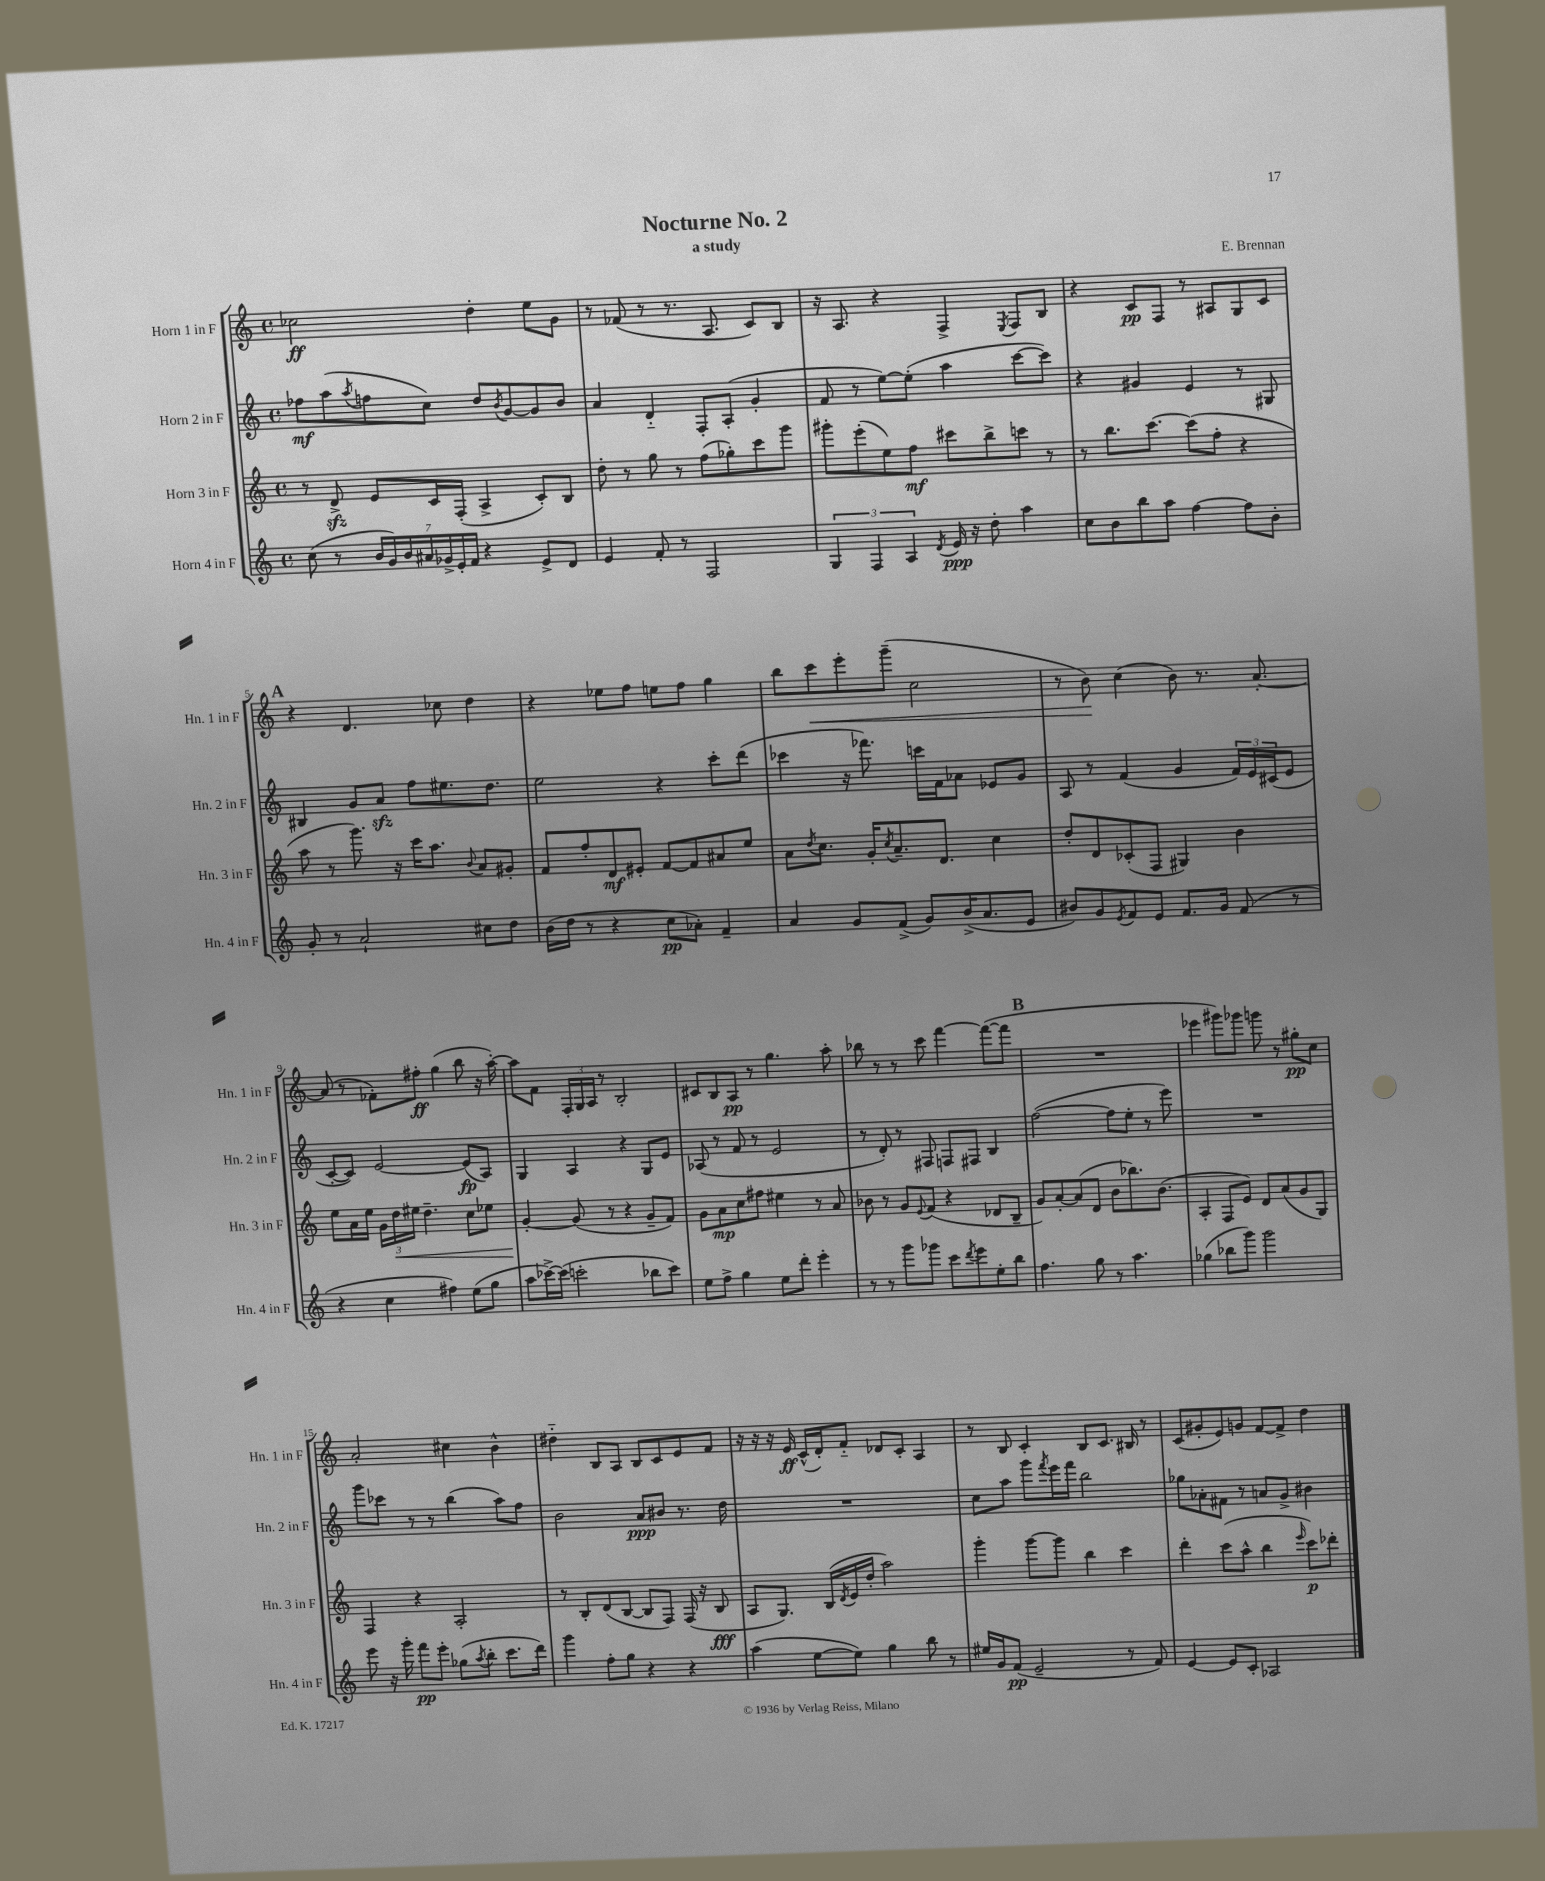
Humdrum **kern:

**kern	**dynam	**kern	**dynam	**kern	**dynam	**kern	**dynam
*part4	*part4	*part3	*part3	*part2	*part2	*part1	*part1
*staff4	*staff4	*staff3	*staff3	*staff2	*staff2	*staff1	*staff1
*I"Horn 4 in F	*	*I"Horn 3 in F	*	*I"Horn 2 in F	*	*I"Horn 1 in F	*
*I'Hn. 4 in F	*	*I'Hn. 3 in F	*	*I'Hn. 2 in F	*	*I'Hn. 1 in F	*
*clefG2	*	*clefG2	*	*clefG2	*	*clefG2	*
*k[]	*	*k[]	*	*k[]	*	*k[]	*
*M4/4	*	*M4/4	*	*M4/4	*	*M4/4	*
*met(c)	*	*met(c)	*	*met(c)	*	*met(c)	*
=1	=1	=1	=1	=1	=1	=1	=1
(8cc\	.	8r	.	8ff-X\L	mf	2cc-X\	ff
8r	.	8dzz^/	.	(8aa\	.	.	.
.	.	.	.	8qaa/	.	.	.
28b/LL	.	8e/L	.	8ffn\	.	.	.
28g/)	.	.	.	.	.	.	.
28b/	.	.	.	.	.	.	.
28a#X/	.	.	.	.	.	.	.
.	.	16c/L	.	8cc\J)	.	.	.
28g-X^/	.	.	.	.	.	.	.
28e'/	.	.	.	.	.	.	.
.	.	(16F'/JJ	.	.	.	.	.
28f/JJ	.	.	.	.	.	.	.
4r	.	4A^/	.	8dd/L	.	4dd'\	.
.	.	.	.	8qb/	.	.	.
.	.	.	.	[8g/	.	.	.
8e^/L	.	8c'/L)	.	8g/]	.	8ee\L	.
8d/J	.	8B/J	.	8b/J	.	8g\J	.
=2	=2	=2	=2	=2	=2	=2	=2
4e/	.	8dd'\	.	4a/	.	8r	.
.	.	8r	.	.	.	(8f-X/	.
8f'/	.	8gg\	.	4d/	.	8r	.
8r	.	8r	.	.	.	8.r	.
2F/	.	(8ff\L	.	8F'/L	.	.	.
.	.	.	.	.	.	8.A/	.
.	.	8gg-X'\)	.	(8A'/J	.	.	.
.	.	8ccc\	.	4g'/	.	8c/L)	.
.	.	8ggg\J	.	.	.	8B/J	.
=3	=3	=3	=3	=3	=3	=3	=3
6G/	.	8ggg#X'\L	.	8f/	.	16r	.
.	.	.	.	.	.	8.A/	.
.	.	(8eee'\	.	8r	.	.	.
6F/	.	.	.	.	.	.	.
.	.	8ee\)	.	[8ee\L)	.	4r	.
6A/	.	.	.	.	.	.	.
.	.	8ff\J	mf	(8ee'\J]	.	.	.
8qd/	.	.	.	.	.	.	.
16e/	ppp	8ccc#X\L	.	4aa\	.	4F^/	.
16r	.	.	.	.	.	.	.
8dd'\	.	8bb^\	.	.	.	.	.
.	.	.	.	.	.	8qE/	.
4aa\	.	8cccn\J	.	[8ccc\L	.	8F/L	.
.	.	8r	.	8ccc\J])	.	8B/J	.
=4	=4	=4	=4	=4	=4	=4	=4
8cc\L	.	8r	.	4r	.	4r	.
8b\	.	8.bb\L	.	.	.	.	.
8bb\	.	.	.	4g#X/	.	8c/L	pp
.	.	[8.ccc\J	.	.	.	.	.
8aa\J	.	.	.	.	.	8F/J	.
[4ff\	.	(8ccc\L]	.	4e/	.	8r	.
.	.	8ff'\J	.	.	.	8A#X/L	.
8ff\L]	.	4r	.	8r	.	8G/	.
8b'\J	.	.	.	8G#X/	.	8c/J	.
!!LO:LB:g=z
!!LO:REH:place=s1:t=A
=5	=5	=5	=5	=5	=5	=5	=5
8g'/	.	8aa\	.	4B#X/	.	4r	.
8r	.	8r	.	.	.	.	.
2a`/	.	8.ggg\)	.	8g/L	.	4.d/	.
.	.	.	.	8azz/J	.	.	.
.	.	16r	.	.	.	.	.
.	.	16ccc\KL	.	8ff\L	.	.	.
.	.	8.aa\J	.	.	.	.	.
.	.	.	.	8.ee#X\	.	8cc-X\	.
.	.	8qqb/	.	.	.	.	.
8cc#X\L	.	8a/L	.	.	.	4dd\	.
.	.	.	.	8.dd\J	.	.	.
8dd\J	.	8g#X'/J	.	.	.	.	.
=6	=6	=6	=6	=6	=6	=6	=6
(16b\LL	.	8f/L	.	2ee\	.	4r	.
16dd\JJ	.	.	.	.	.	.	.
8r	.	8ff'/	.	.	.	.	.
4r	.	8d/	mf	.	.	8ee-X\L	.
.	.	8e#X'/J	.	.	.	8ff\J	.
8cc\L	pp	[8f/L	.	4r	.	8een\L	.
8a-X'\J)	.	8f/]	.	.	.	8ff\J	.
4f~/	.	8a#X/	.	8ccc'\L	.	4gg\	.
.	.	8ee/J	.	(8ddd\J	.	.	.
=7	=7	=7	=7	=7	=7	=7	=7
4a/	.	8a\L	.	4ccc-X\	.	8bb\L	.
.	.	8qdd/	.	.	.	.	.
!	!	!	!	!	!	!	!LO:HP:b
.	.	8.cc\J	.	.	.	8ccc\	<
8g/L	.	.	.	16r	.	8eee'\	.
.	.	16g'/KL	.	8.fff-X\)	.	.	.
.	.	8qcc/	.	.	.	.	.
(8f^/J	.	8.a~/	.	.	.	(8ggg~\J	.
8g/L)	.	.	.	16cccn\LL	.	2cc\	.
.	.	8.d/J	.	16f\J	.	.	.
(16b^/K	.	.	.	8a-X\J	.	.	.
8.a/	.	.	.	.	.	.	.
.	.	4cc\	.	8e-X/L	.	.	.
8e/J	.	.	.	8g/J	.	.	.
=8	=8	=8	=8	=8	=8	=8	=8
8b#X/L)	.	8dd'/L	.	8A/	.	8r	.
8g/	.	8d/	.	8r	.	8b\)	.
8qe/	.	.	.	.	.	.	.
8f/	.	(8c-X'/	.	(4f/	.	(4cc\	[
8e/J	.	8F/J	.	.	.	.	.
8.f/L	.	4G#X/)	.	4g/	.	8b\)	.
.	.	.	.	.	.	8.r	.
16g/Jk	.	.	.	.	.	.	.
(8f/	.	4b\	.	24f/LL)	.	.	.
.	.	.	.	24e/	.	.	.
.	.	.	.	.	.	[8.a'/	.
.	.	.	.	(24c#X/J	.	.	.
8r	.	.	.	8e/J	.	.	.
!!LO:LB:g=z
=9	=9	=9	=9	=9	=9	=9	=9
4r	.	8ee\L	.	[8c'/L	.	(8a/]	.
.	.	16a\L	.	8c/J])	.	8r	.
.	.	16ee\JJ	.	.	.	.	.
4cc\	.	24g\LL	.	[2e/	.	8f-X'\L)	.
!	!	!	!LO:HP:b	!	!	!	!
.	.	24dd\	<	.	.	.	.
.	.	24ee#X\JJ	.	.	.	.	.
.	.	4.dd~\	.	.	.	8ff#X'\J	ff
4ff#X\)	.	.	.	.	.	(4gg\	.
(8ee\L	.	8cc\L	.	(8e/L]	fp	8bb\	.
8gg\J	.	8ee-X\J	.	8A/J)	.	16r	.
.	.	.	.	.	.	[16aa'\)	.
=10	=10	=10	=10	=10	=10	=10	=10
8aa\L	.	[4g'/	.	4G/	.	8aa\L]	.
[16ccc-X^\L)	.	.	.	.	.	8f\J	.
(16ccc-\JJ]	.	.	.	.	.	.	.
2cccn'\	.	(8g/]	[	4A/	.	24F'/LL	.
.	.	.	.	.	.	24G/	.
.	.	.	.	.	.	24A/JJ	.
.	.	8r	.	.	.	8r	.
.	.	4r	.	4r	.	2B'/	.
8bb-X\L	.	8g~/L	.	8G/L	.	.	.
8ccc\J)	.	8f/J)	.	8e/J	.	.	.
=11	=11	=11	=11	=11	=11	=11	=11
8ee\L	.	8g\L	.	(8A-X/	.	8c#X/L	.
8ff^\J	.	8a\	mp	8r	.	8B/	.
4gg\	.	8cc\	.	8f/	.	8A/J	pp
.	.	8ff#X\J	.	8r	.	8r	.
8ee\L	.	4ee#X\	.	2e/	.	4.gg\	.
8ddd'\J	.	.	.	.	.	.	.
4eee'\	.	8r	.	.	.	.	.
.	.	8a/	.	.	.	8aa'\	.
=12	=12	=12	=12	=12	=12	=12	=12
8r	.	8b-X\	.	8r	.	8bb-X\	.
8r	.	8r	.	8d'/)	.	8r	.
8ggg\L	.	8g/L	.	8r	.	8r	.
.	.	8qqe/	.	.	.	.	.
8ggg-X\J	.	(8f/J	.	8F#X/	.	8ccc\	.
8ccc\L	.	4r	.	8Fn/L	.	[4fff\	.
8qddd/	.	.	.	.	.	.	.
8eee\	.	.	.	8F#X/J	.	.	.
8ee'\	.	8d-X/L	.	4B/	.	(8fff\L_	.
8bb\J	.	8B~/J	.	.	.	8fff\J]	.
!!LO:REH:place=s1:t=B
=13	=13	=13	=13	=13	=13	=13	=13
4.ff\	.	8g/L)	.	([2ff\	.	1r	.
.	.	[8a'/	.	.	.	.	.
.	.	(8a/]	.	.	.	.	.
8gg\	.	8d/J	.	.	.	.	.
8r	.	8b\L	.	8ff\L]	.	.	.
4.aa\	.	8.bb-X\)	.	8ee'\J	.	.	.
.	.	.	.	8r	.	.	.
.	.	(8.b\J	.	.	.	.	.
.	.	.	.	8eee\)	.	.	.
=14	=14	=14	=14	=14	=14	=14	=14
(4gg-X\	.	4A'/	.	1r	.	4eee-X\	.
8bb-X\L	.	8F/L	.	.	.	8ggg#X\L)	.
8ggg\J)	.	8e/J)	.	.	.	8ggg-X\J	.
2ggg\	.	8d/L	.	.	.	8gggn\	.
.	.	(8a/	.	.	.	8r	.
.	.	8g/	.	.	.	8gg#X'\L	pp
.	.	8G/J)	.	.	.	8cc\J	.
!!LO:LB:g=z
=15	=15	=15	=15	=15	=15	=15	=15
8eee\	.	4F/	.	8ggg\L	.	2a'/	.
16r	.	.	.	8ccc-X\J	.	.	.
16ggg'\	.	.	.	.	.	.	.
8fff\L	pp	4r	.	8r	.	.	.
8eee'\J	.	.	.	8r	.	.	.
(8gg-X\L	.	2A'/	.	(4bb\	.	4cc#X\	.
8qaa/	.	.	.	.	.	.	.
8bb'\J	.	.	.	.	.	.	.
8.ccc\L	.	.	.	8aa\L)	.	4b^^\	.
.	.	.	.	8ff\J	.	.	.
16ddd\Jk)	.	.	.	.	.	.	.
=16	=16	=16	=16	=16	=16	=16	=16
4ggg\	.	8r	.	2b\	.	4dd#X\	.
.	.	8B'/L	.	.	.	.	.
8ff'\L	.	(8d/	.	.	.	8B/L	.
8gg\J	.	[8B/J	.	.	.	8A/J	.
4r	.	8B/L]	.	8a/L	ppp	8B/L	.
.	.	8F/J)	.	8b#X/J	.	8c/	.
4r	.	(16F/	.	8.r	.	8e/	.
.	.	16r	.	.	.	.	.
.	.	8B/	fff	.	.	8f/J	.
.	.	.	.	16dd\	.	.	.
=17	=17	=17	=17	=17	=17	=17	=17
(4aa\	.	8A/L	.	1r	.	16r	.
.	.	.	.	.	.	16r	.
.	.	8.G/J)	.	.	.	16r	.
.	.	.	.	.	.	16e/	ff
[8ee\L	.	.	.	.	.	(16c^^/LL	.
.	.	(16B/LL	.	.	.	16d'/J)	.
.	.	8qd/	.	.	.	.	.
8ee\J])	.	16e/	.	.	.	8f/J	.
.	.	16dd'/JJ	.	.	.	.	.
4gg\	.	2aa\)	.	.	.	8d-X/L	.
.	.	.	.	.	.	8c'/J	.
8bb\	.	.	.	.	.	4A/	.
8r	.	.	.	.	.	.	.
=18	=18	=18	=18	=18	=18	=18	=18
16ee#X/LL	.	4ggg'\	.	8cc\L	.	8r	.
16g/J	.	.	.	.	.	.	.
(8f/J	pp	.	.	8aa\J	.	8B/	.
2e~/	.	[8ggg\L	.	8ggg\L	.	4c'/	.
.	.	.	.	8qfff/	.	.	.
.	.	8ggg\J]	.	16eee\L	.	.	.
.	.	.	.	16fff\JJ	.	.	.
.	.	4bb\	.	2bb\	.	8B/L	.
.	.	.	.	.	.	8.c/J	.
8r	.	4ccc\	.	.	.	.	.
.	.	.	.	.	.	16B#X/	.
8f/)	.	.	.	.	.	8r	.
=19	=19	=19	=19	=19	=19	=19	=19
[4e/	.	4ddd'\	.	8gg-X\L	.	(8c/L	.
.	.	.	.	8a-X'\	.	8g#X'/	.
8e/L]	.	(8ccc\L	.	8f#X\J	.	8e/)	.
8c'/J	.	8aa^^\J	.	8r	.	8gn/J	.
2A-X/	.	4bb\	.	8an/L	.	[8f/L	.
.	.	.	.	8g^/J	.	8f^/J]	.
.	.	16qqeee/	.	.	.	.	.
.	.	8ccc\L)	p	4b#X\	.	4dd\	.
.	.	8ddd-X'\J	.	.	.	.	.
==	==	==	==	==	==	==	==
*-	*-	*-	*-	*-	*-	*-	*-
